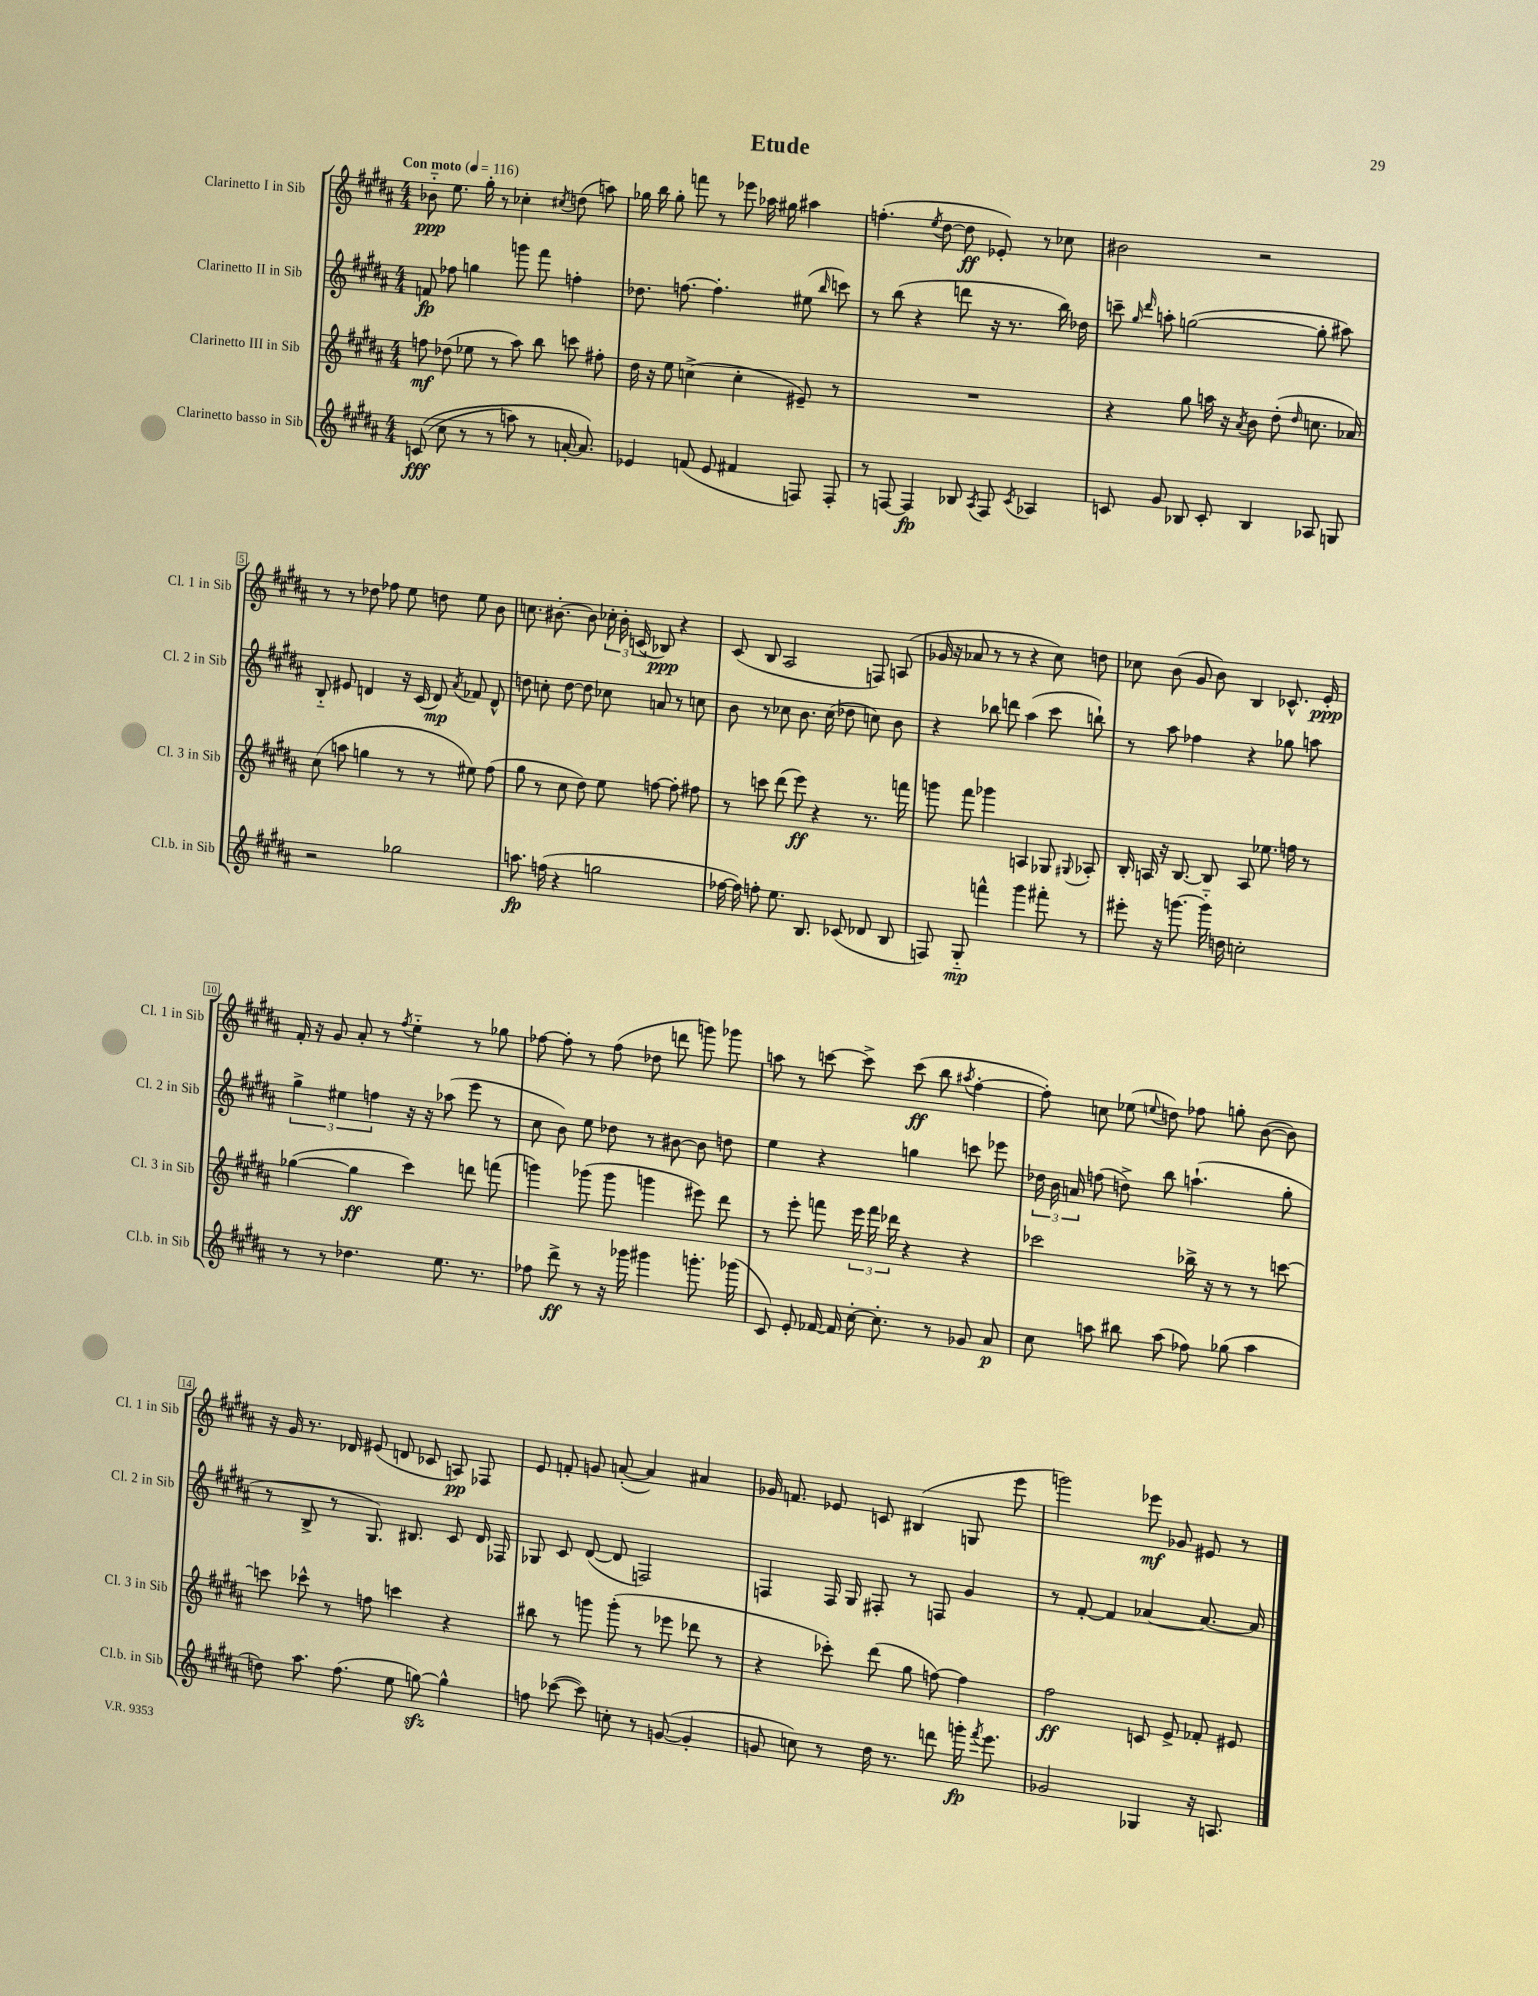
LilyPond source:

\header { title = "Etude" }
<<
\new StaffGroup <<
\new Staff = "s0" \with { instrumentName = "Clarinetto I in Sib" shortInstrumentName = "Cl. 1 in Sib" } {
    \clef treble \key b \major \numericTimeSignature \time 4/4 \tempo "Con moto" 4 = 116
    \autoBeamOff bes'8-_\ppp e''8. gis''16-. r8 ces''4-. \acciaccatura { cis''8 } d''8( a''8) |
    ges''16 b''16 ges''8-. f'''8 r8 ees'''8 aes''16 gis''16 ais''4 |
    f''4.-.( \acciaccatura { e''8 } dis''8~ dis''8\ff ees'8-.) r8 ces''8 |
    bis'2 r2 |
    r8 r8 des''8 fes''8 e''8 d''8 e''8 b'8 |
    c''8. bis'8.~-. bis'8 \tuplet 3/2 { ces''16-. bis'16-. c'16( } bes8\ppp) r4 |
    cis'8( b8 ais2 f8) a8( |
    ges'16 r16 aes'8 r8 r8 r4 cis''8) d''8 |
    ces''8 b'8( gis'8 b'8) b4 ces'8.-^ e'16-.\ppp |
    fis'16-. r16 gis'8 ais'8-. r8 \acciaccatura { fis''8 } e''4-_ r8 ges''8 |
    fes''8~ fes''8-. r8 fes''8( des''8 d'''8 g'''8) ges'''8 |
    a''8 r8 c'''8~ c'''8-> c'''8\ff( b''8 \acciaccatura { ais''8 } fis''4~-. |
    fis''8-.) c''8 ees''8( \appoggiatura { e''8 } d''8) fes''8 g''8-. b'8~( b'8) |
    r16 gis'16 r8. des'16 eis'8( d'8 ces'8 a8\pp) fes8 |
    e'8 f'8-. g'8 a'8~-.( a'4) ais'4 |
    ges'16 f'8. ees'8 c'8 bis4( g8 e'''8 |
    g'''2) ees'''8\mf ges'8 eis'8 r8 \bar "|." |
}
\new Staff = "s1" \with { instrumentName = "Clarinetto II in Sib" shortInstrumentName = "Cl. 2 in Sib" } {
    \clef treble \key b \major \numericTimeSignature \time 4/4
    \autoBeamOff f'8\fp fes''8 g''4 g'''8 fis'''8 f''4-. |
    des''8. f''8.~ f''4.-. eis''8( \grace { b''16 } c'''8) |
    r8 b''8( r4 d'''8 r16 r8. b''16) des''16 |
    c'''8-- \grace { gis''16 dis'''16 } a''8-. g''2~( g''8-. ais''8) |
    b8-_ eis'8 d'4 r16 cis'16( d'8\mp) \acciaccatura { ais'8 } fes'8 d'8-^ |
    d''8 c''8-. d''8~ d''8 ces''8 a'8 r8 c''8 |
    b'8 r8 ces''8 b'8. ces''16( des''8 c''8) b'8 |
    r4 bes''8 d'''8 ais''4( cis'''8 b''8-!) |
    r8 ais''8 fes''4 r4 ges''8 a''8 |
    \tuplet 3/2 { gis''4-> eis''4 f''4 } r16 r16 aes''8( e'''8 r8 |
    cis''8 b'8) e''8 des''8 r8 bis'8~ bis'8 d''8 |
    e''4 r4 g''4 c'''8 ees'''8 |
    \tuplet 3/2 { des''16 b'16 a'16 } f''8( d''8->) b''8 a''4.-!( gis''8-. |
    r8 b8-> r8 gis8.) bis8. cis'8 dis'16 fes16 |
    ges8 cis'8 dis'8~( dis'8 f2) |
    f4 f16 gis16 fis8-. r8 f8 gis'4 |
    r8 fis'8~-. fis'4 aes'4~ aes'8.~ aes'16 \bar "|." |
}
\new Staff = "s2" \with { instrumentName = "Clarinetto III in Sib" shortInstrumentName = "Cl. 3 in Sib" } {
    \clef treble \key b \major \numericTimeSignature \time 4/4
    \autoBeamOff f''8\mf des''8( ees''8 r8 ais''8) b''8 c'''8 fis''8-. |
    dis''16 r16 e''8 c''4->( c''4-. eis'8--) r8 |
    R1 |
    r4 gis''8 a''16 r16 \acciaccatura { ais'8 } b'8 dis''8-.( \grace { dis''16 } c''8. aes'16) |
    cis''8( a''8 g''4 r8 r8 eis''8) fis''8( |
    gis''8 r8 cis''8 dis''8) e''8 f''8~ f''8-. fis''8 |
    r8 c'''8 dis'''8( e'''8\ff) r4 r8. f'''16 |
    g'''8 fis'''8 ges'''4 a4 ges8 \appoggiatura { gis8 } aes8-. |
    b16-. a16 r16 b8.~ b8 a8 ees''8. f''16 r8 |
    ges''4~( ges''4\ff cis'''4) d'''8 f'''8( |
    g'''4) ges'''8( ges'''8 g'''4 eis'''8) dis'''8 |
    r8 e'''8-. f'''8 \tuplet 3/2 { e'''16 f'''16 des'''16 } r4 r4 |
    ces'''2 bes''16-> r16 r8 r8 c'''8~ |
    c'''8 ces'''8-^ r8 f''8 c'''4 r4 |
    bis''8 r8 g'''8 g'''8-.( r8 ees'''8 des'''8 r8 |
    r4 ces'''8-.) dis'''8( gis''8 f''8~) f''4 |
    fis''2\ff c'8 e'8-> fes'8-. eis'8 \bar "|." |
}
\new Staff = "s3" \with { instrumentName = "Clarinetto basso in Sib" shortInstrumentName = "Cl.b. in Sib" } {
    \clef treble \key b \major \numericTimeSignature \time 4/4
    \autoBeamOff c'8\fff(\( cis''8 r8 r8 a''8) r8 a'16~-. a'8.\) |
    ees'4 f'8( ees'8 fis'4 f8) f8-. |
    r8 f8~ f4\fp bes8 \acciaccatura { ais8 } f8 \acciaccatura { cis'8 } aes4 |
    c'8 gis'8 bes8 c'8-. bes4 aes8 g8 |
    r2 ges''2 |
    a''8.\fp f''16( r4 g''2 |
    fes''16~ fes''16) f''8-. e''8. b8. ces'8( des'8 b8 |
    f8) gis8-_\mp f'''4-^ gis'''4 fis'''8-. r8 |
    eis'''8-. r16 g'''8.~ g'''16-_ d''16 c''2-. |
    r8 r8 des''4. e''8. r8. |
    fes''8 dis'''8->\ff r8 r16 ges'''16 gis'''4 g'''8.-. ges'''16( |
    cis'8) e'8-. fes'16~ fes'16 cis''16~-. cis''8.-. r8 ges'8 ais'8\p |
    cis''8 a''8 bis''8 a''8( fes''8) ges''8( a''4 |
    d''8) ais''8. fis''8.( e''8 g''8~\sfz) g''4-^ |
    f''8 ces'''8~( ces'''8) c''8-. r8 g'8~( g'4-. |
    g'8 c''8) r8 dis''16 r8. d'''8 g'''16-.\fp \acciaccatura { fis'''8 } e'''8. |
    ges'2 ges4 r16 a8. \bar "|." |
}
>>
>>
\layout { \context { \Score \override BarNumber.stencil = #(make-stencil-boxer 0.1 0.3 ly:text-interface::print) } }
